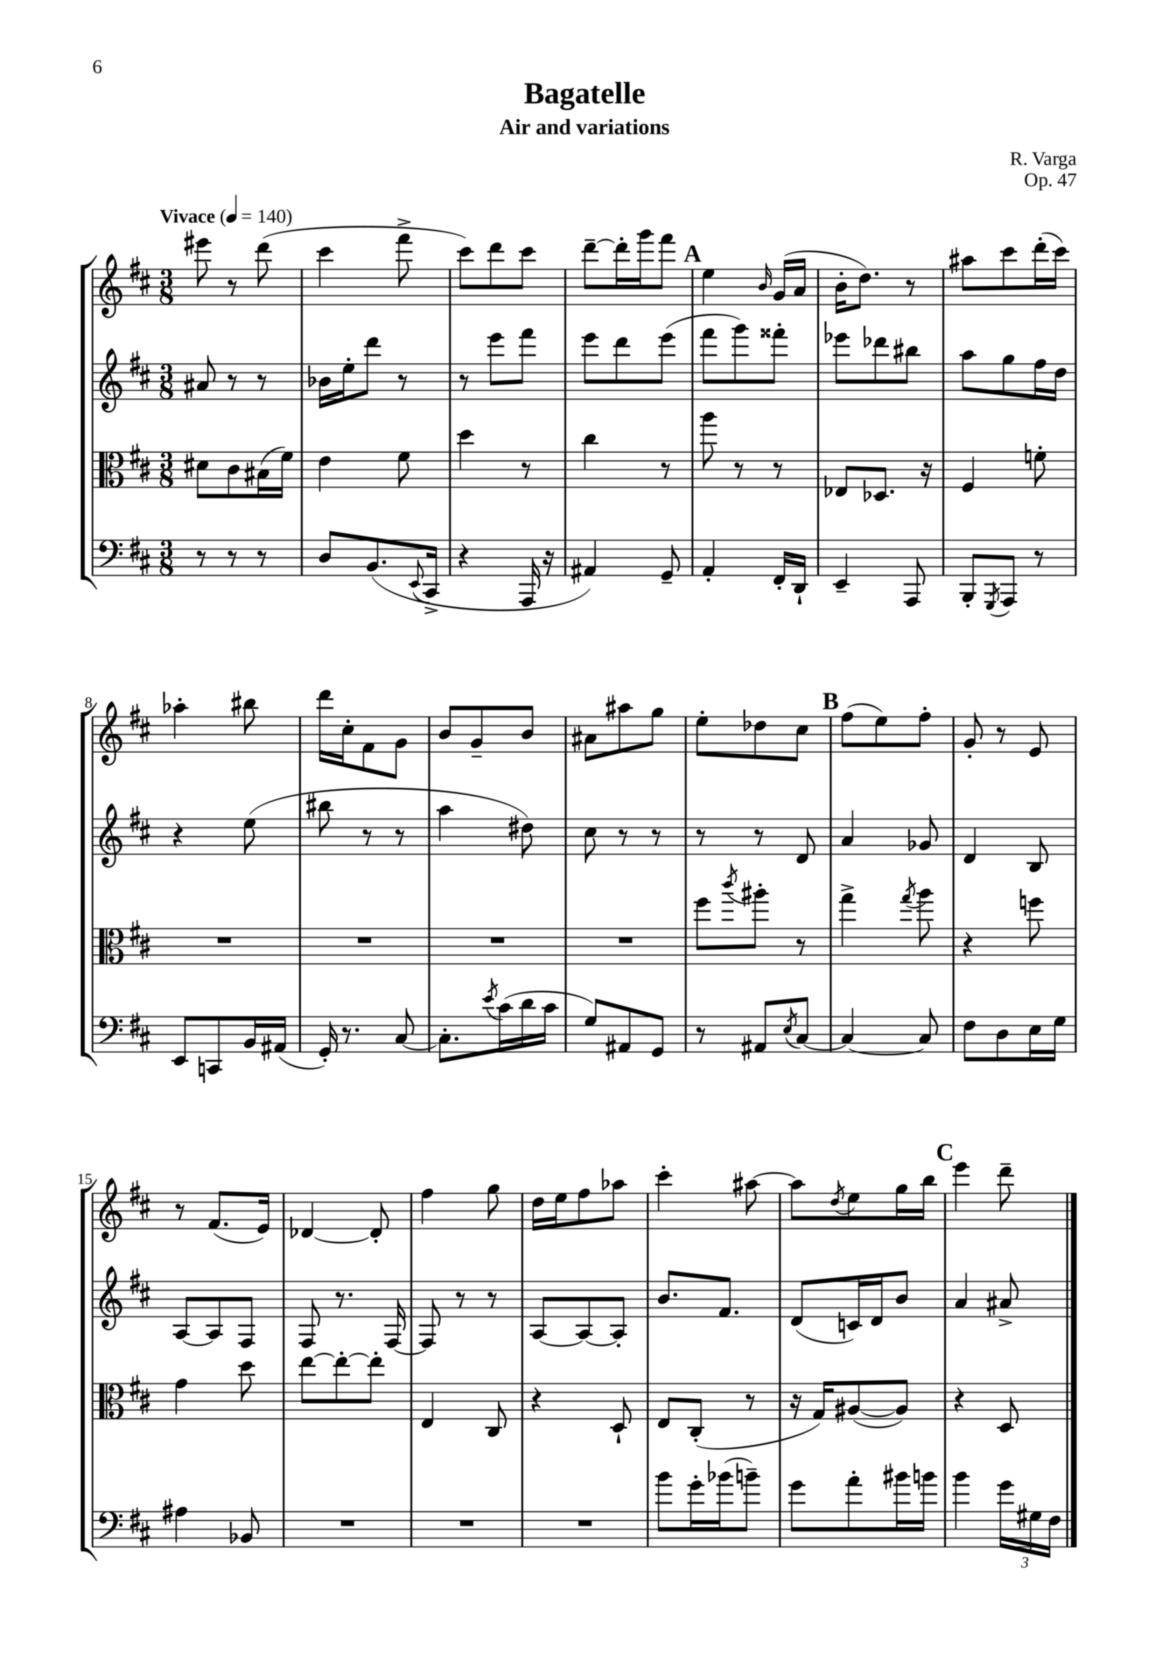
\header { title = "Bagatelle" composer = "R. Varga" subtitle = "Air and variations" opus = "Op. 47" }
<<
\new StaffGroup <<
\new Staff = "s0" {
    \clef treble \key d \major \numericTimeSignature \time 3/8 \tempo "Vivace" 4 = 140
    eis'''8 r8 d'''8( |
    cis'''4 fis'''8-> |
    cis'''8) d'''8 cis'''8 |
    d'''8~-- d'''16-. g'''16 fis'''8 |
    \mark \markup { \bold "A" } e''4 \grace { b'16 } g'16( a'16 |
    b'16-. d''8.) r8 |
    ais''8 cis'''8 d'''16-.( cis'''16) |
    aes''4-. bis''8 |
    d'''16 cis''16-. fis'8 g'8 |
    b'8 g'8-- b'8 |
    ais'8 ais''8 g''8 |
    e''8-. des''8 cis''8 |
    \mark \markup { \bold "B" } fis''8( e''8) fis''8-. |
    g'8-. r8 e'8 |
    r8 fis'8.( e'16) |
    des'4~ des'8-. |
    fis''4 g''8 |
    d''16 e''16 fis''8 aes''8 |
    cis'''4-. ais''8~ |
    ais''8 \acciaccatura { d''8 } e''8 g''16 b''16 |
    \mark \markup { \bold "C" } e'''4 d'''8-- \bar "|." |
}
\new Staff = "s1" {
    \clef treble \key d \major \numericTimeSignature \time 3/8
    ais'8 r8 r8 |
    bes'16 e''16-. d'''8 r8 |
    r8 e'''8 fis'''8 |
    e'''8 d'''8 e'''8( |
    \mark \markup { \bold "A" } fis'''8 g'''8) fisis'''8-. |
    ees'''8 des'''8 bis''8 |
    a''8 g''8 fis''16 d''16 |
    r4 e''8( |
    bis''8 r8 r8 |
    a''4 dis''8) |
    cis''8 r8 r8 |
    r8 r8 d'8 |
    \mark \markup { \bold "B" } a'4 ges'8 |
    d'4 b8 |
    a8~ a8 fis8 |
    fis8 r8. fis16~ |
    fis8 r8 r8 |
    a8~ a8~ a8-. |
    b'8. fis'8. |
    d'8( c'16) d'16 b'8 |
    \mark \markup { \bold "C" } a'4 ais'8-> \bar "|." |
}
\new Staff = "s2" {
    \clef alto \key d \major \numericTimeSignature \time 3/8
    dis'8 cis'8 bis16( fis'16) |
    e'4 fis'8 |
    d''4 r8 |
    cis''4 r8 |
    \mark \markup { \bold "A" } a''8 r8 r8 |
    ees8 des8. r16 |
    fis4 f'8-. |
    R4. |
    R4. |
    R4. |
    R4. |
    fis''8 \acciaccatura { cis'''8 } ais''8-. r8 |
    \mark \markup { \bold "B" } g''4-> \acciaccatura { g''8 } a''8 |
    r4 f''8 |
    g'4 d''8 |
    e''8~ e''8~-. e''8-. |
    e4 cis8 |
    r4 d8-! |
    e8 cis8-.( r8 |
    r16 g16) ais8~( ais8) |
    \mark \markup { \bold "C" } r4 d8 \bar "|." |
}
\new Staff = "s3" {
    \clef bass \key d \major \numericTimeSignature \time 3/8
    r8 r8 r8 |
    d8 b,8.( \appoggiatura { e,8 } cis,16-> |
    r4 a,,16 r16 |
    ais,4) g,8-- |
    \mark \markup { \bold "A" } a,4-. fis,16-. d,16-! |
    e,4-- a,,8 |
    b,,8-. \acciaccatura { g,,8 } a,,8 r8 |
    e,8 c,8 b,16 ais,16( |
    g,16-.) r8. cis8~ |
    cis8.-. \acciaccatura { e'8 } cis'16( d'16 cis'16 |
    g8) ais,8 g,8 |
    r8 ais,8 \acciaccatura { e8 } cis8~ |
    \mark \markup { \bold "B" } cis4~ cis8 |
    fis8 d8 e16 g16 |
    ais4 bes,8 |
    R4. |
    R4. |
    R4. |
    b'8 g'16-. bes'16( b'8--) |
    g'8 a'8-. bis'16 b'16 |
    \mark \markup { \bold "C" } b'4 \tuplet 3/2 { g'16 gis16 fis16 } \bar "|." |
}
>>
>>
